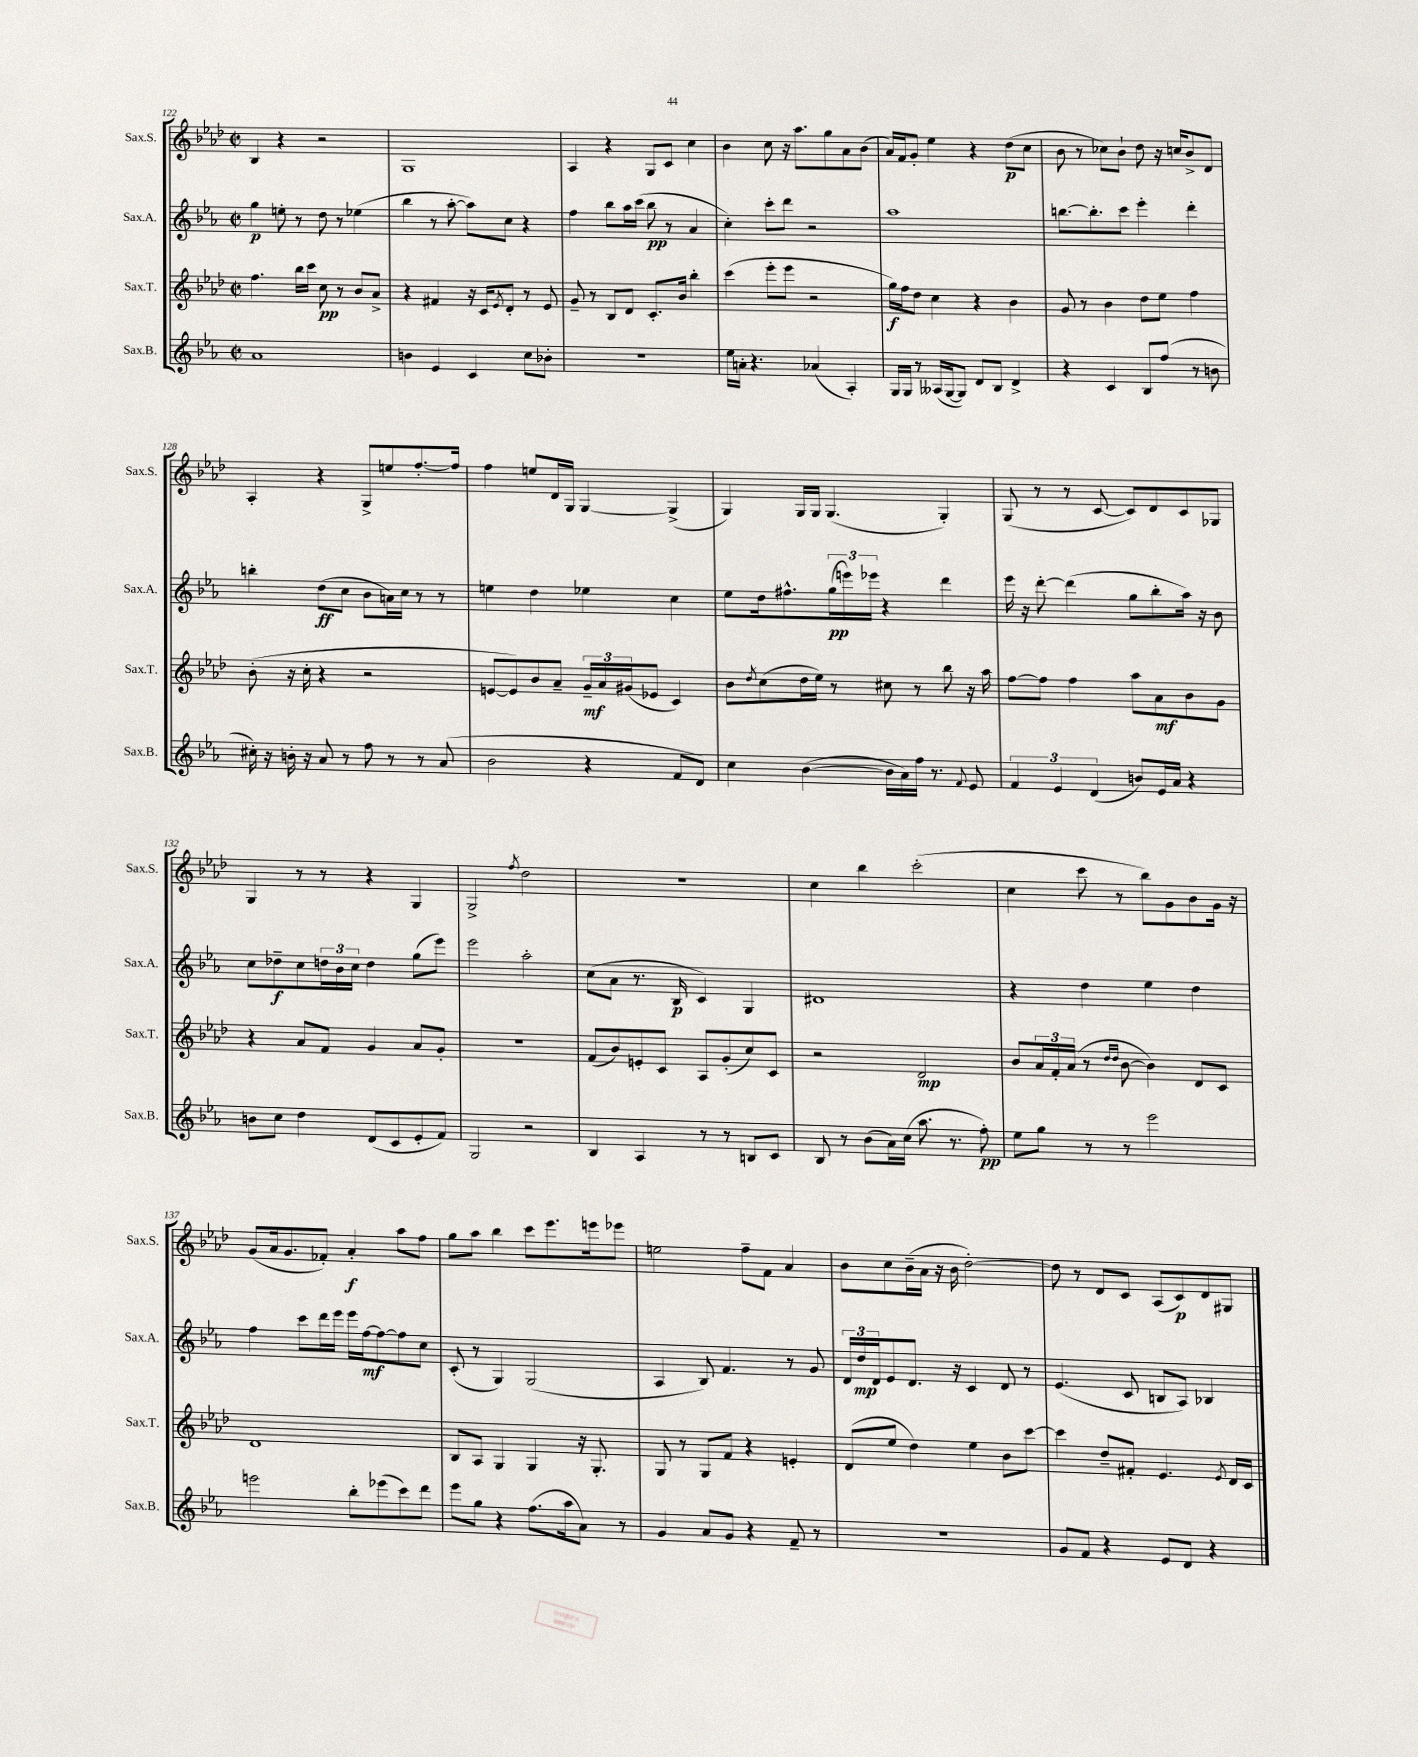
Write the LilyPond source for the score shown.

<<
\new StaffGroup <<
\new Staff = "s0" \with { instrumentName = "Sax.S." shortInstrumentName = "Sax.S." } {
    \clef treble \key aes \major \defaultTimeSignature \time 2/2
    bes4 r4 r2 |
    g1 |
    aes4 r4 g8 c'8 c''4 |
    bes'4 c''8 r16 aes''8. g''8 aes'8 bes'8( |
    aes'16) f'16 g'8-. ees''4 r4 des''8\p( c''8 |
    bes'8 r8 ces''8) bes'8-! des''8 r16 c''16 bes'8-> des'8 |
    aes4-. r4 g8-> e''8 f''8.~-. f''16 |
    f''4 e''8 des'16 g16 g4~ g4->( |
    g4) g16 g16 g4.( g4-.) |
    g8( r8 r8 c'8~ c'8) des'8 c'8 ges8 |
    g4 r8 r8 r4 g4 |
    g2-> \acciaccatura { f''8 } des''2 |
    R1 |
    c''4 bes''4 c'''2-.( |
    c''4 c'''8 r8 bes''8) g'8 bes'8 g'16 r16 |
    g'8( aes'16 g'8. fes'8-.) aes'4-.\f aes''8 f''8 |
    g''8 aes''8 bes''4 c'''8 ees'''8. e'''16 ees'''8 |
    e''2 f''8-- f'8 aes'4 |
    bes'8 c''8 bes'16--( aes'16 r16 bes'16 des''2~-.) |
    des''8 r8 des'8 c'8 aes8( c'8\p) des'8 gis8 \bar "|." |
}
\new Staff = "s1" \with { instrumentName = "Sax.A." shortInstrumentName = "Sax.A." } {
    \clef treble \key ees \major \defaultTimeSignature \time 2/2
    g''4\p e''8-. r8 d''8 r8 ees''4( |
    bes''4 r8 aes''8~-. aes''8) c''8 r4 |
    f''4 bes''8 aes''16 c'''16( bes''8\pp r8 aes'4 |
    c''4-.) c'''8-. d'''8 r2 |
    aes''1 |
    b''8.~ b''8.-. c'''8 ees'''4-. d'''4-. |
    b''4-. d''8\ff( c''8 bes'8 a'16) c''16 r8 r8 |
    e''4 d''4 ees''4 c''4 |
    ees''8 d''16 fis''8.-^ \tuplet 3/2 { g''16\pp( e'''16) ees'''16 } r4 d'''4 |
    ees'''16 r16 d'''8~-. d'''4( g''8 bes''8-. aes''16) r16 bes'8 |
    c''8 des''8--\f c''8 \tuplet 3/2 { d''16 bes'16 c''16 } d''4 g''8( ees'''8) |
    ees'''2 aes''2-. |
    c''8( aes'8 r8. bes16\p c'4) g4 |
    dis'1 |
    r4 d''4 ees''4 d''4 |
    f''4 c'''8 d'''16 ees'''16 ees'''16 f''16~\mf f''8~ f''8 c''8 |
    c'8-.( r8 g4) g2( |
    aes4 bes8) f'4. r8 g'8 |
    \tuplet 3/2 { d'16 d''16\mp d'16 } ees'8 d'8. r16 c'4 d'8 r8 |
    ees'4.( c'8 b8 aes8) bes4 \bar "|." |
}
\new Staff = "s2" \with { instrumentName = "Sax.T." shortInstrumentName = "Sax.T." } {
    \clef treble \key aes \major \defaultTimeSignature \time 2/2
    f''4. bes''16 c'''16 c''8\pp r8 bes'8 aes'8-> |
    r4 fis'4 r16 c'16 \acciaccatura { ees'8 } des'8-. r8 ees'8 |
    g'8-- r8 bes8 des'8 c'8.-. bes'16 bes''4-. |
    c'''4( ees'''8-. ees'''8 r2 |
    g''16\f) f''16 des''8 c''4 r4 bes'4 |
    g'8 r8 bes'4 des''8 ees''8 f''4 |
    bes'8-.( r16 c''16-. r4 r2 |
    e'8~ e'8) bes'8 aes'8-- \tuplet 3/2 { g'16--\mf aes'16 gis'16( } ees'8 c'4) |
    bes'8 \acciaccatura { des''8 } c''8( des''16 ees''16) r8 cis''8 r8 bes''8 r16 aes''16 |
    f''8~ f''8 f''4 aes''8 aes'8\mf bes'8 g'8 |
    r4 aes'8 f'8 g'4 aes'8 g'8-. |
    R1 |
    f'8( bes'8) e'8-. c'8 aes8 g'8-.( c''8) c'8 |
    r2 des'2\mp |
    bes'8 \tuplet 3/2 { aes'16 f'16-. aes'16( } r8 \grace { des''16 des''16 } bes'8~ bes'4) des'8 c'8 |
    des'1 |
    bes8 aes8 g4 g4 r16 g8.-. |
    g8 r8 g8 f'8 r4 e'4-. |
    des'8( ees''8 des''4) ees''4 bes'8 c'''8~ |
    c'''4 des''8-- fis'8-. ees'4. \acciaccatura { ees'8 } des'16 c'16 \bar "|." |
}
\new Staff = "s3" \with { instrumentName = "Sax.B." shortInstrumentName = "Sax.B." } {
    \clef treble \key ees \major \defaultTimeSignature \time 2/2
    aes'1 |
    b'4 ees'4 c'4 c''8 bes'8-. |
    R1 |
    ees''16 a'16-. r4. aes'4( aes4-.) |
    g16 g16 r8 aeses16( g16~ g8) d'8 bes8 d'4-> |
    r4 c'4 bes8 f''8( r8 b'8 |
    cis''16-.) r16 b'16-. r16 aes'8 r8 f''8 r8 r8 aes'8( |
    bes'2 r4 f'8 d'8) |
    c''4 bes'4~( bes'16 aes'16) f''16 r8. \appoggiatura { f'8 } ees'8 |
    \tuplet 3/2 { f'4 ees'4 d'4( } b'8) ees'16 aes'16 r4 |
    b'8 c''8 d''4 d'8( c'8 ees'8-. f'8) |
    g2 r2 |
    bes4 aes4 r8 r8 b8 c'8 |
    bes8 r8 bes'8( aes'16) c''16( aes''8. r8. f''8-.\pp) |
    ees''8 g''8 r8 r8 ees'''2 |
    e'''2 bes''8-. ees'''8( c'''8) d'''8 |
    ees'''8 g''8 r4 f''8.( aes''16 aes'8) r8 |
    g'4 aes'8 g'8 r4 f'8-- r8 |
    R1 |
    g'8 f'8 r4 ees'8 d'8 r4 \bar "|." |
}
>>
>>
\layout { \context { \Score currentBarNumber = #122 } }
